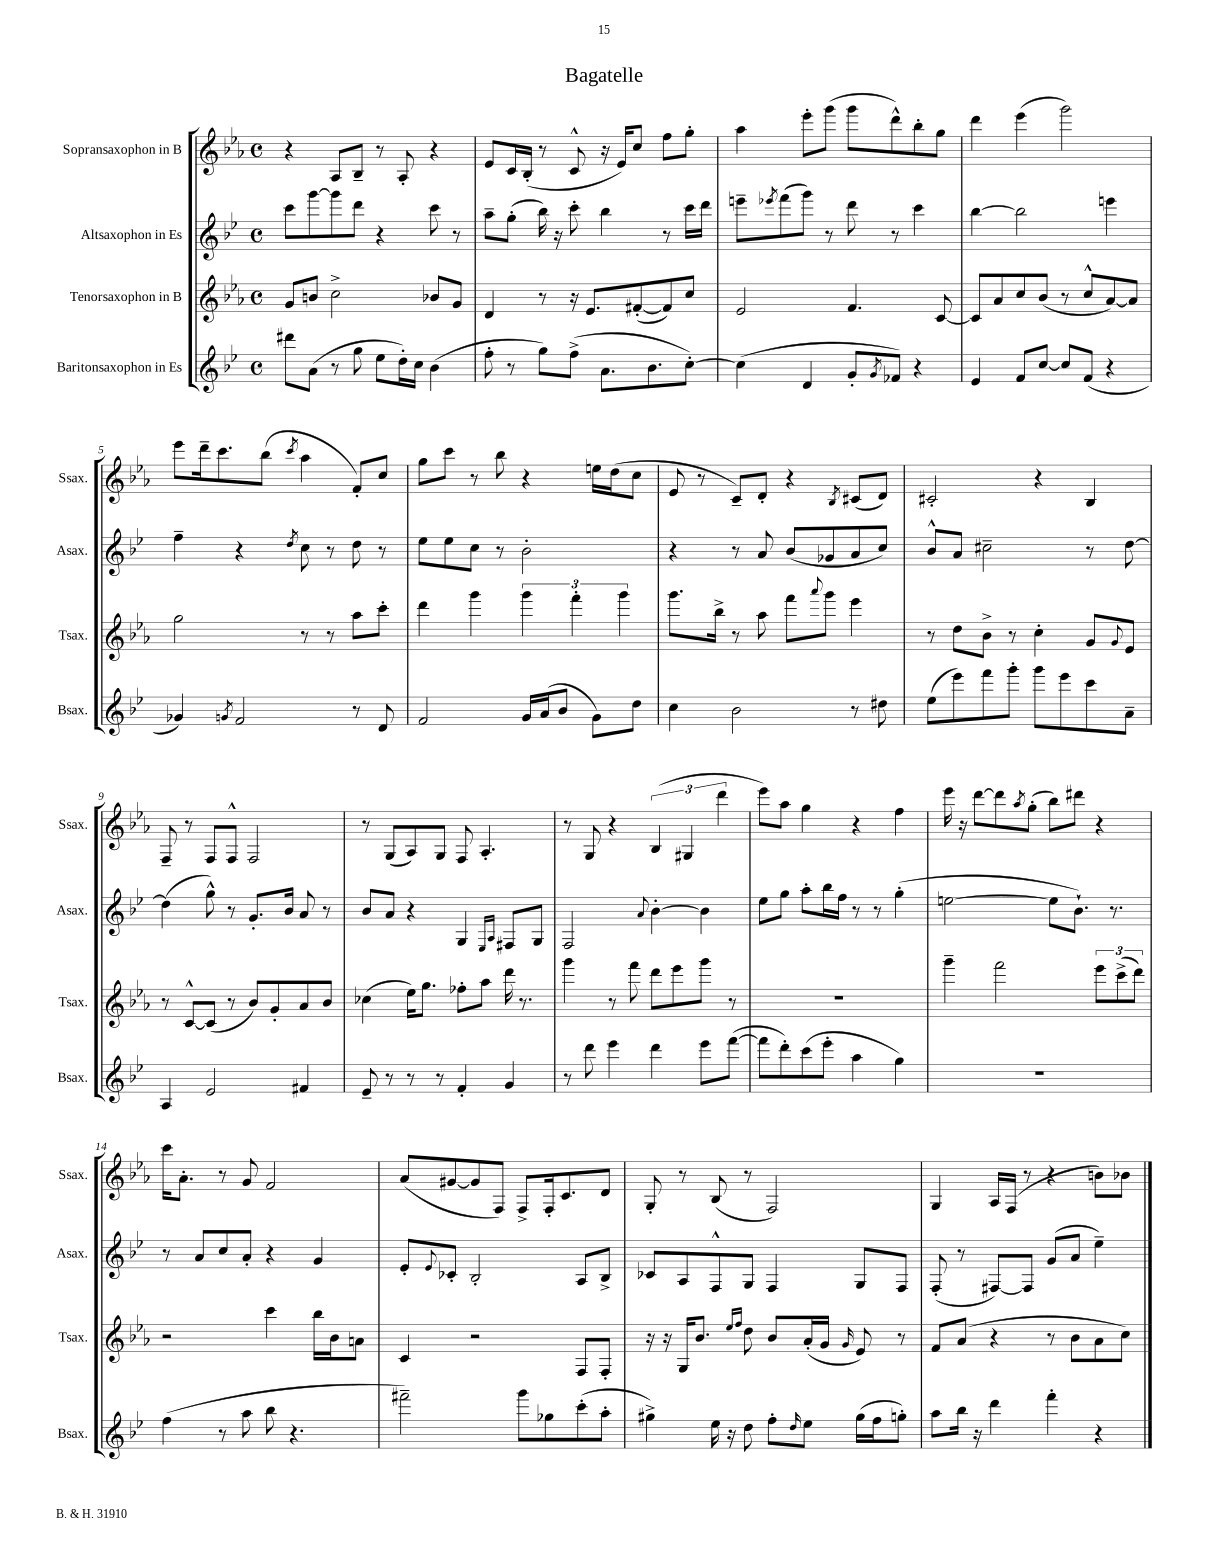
\header { title = "Bagatelle" }
<<
\new StaffGroup <<
\new Staff = "s0" \with { instrumentName = "Sopransaxophon in B" shortInstrumentName = "Ssax." } {
    \clef treble \key ees \major \defaultTimeSignature \time 4/4
    r4 aes8 bes8-- r8 aes8-. r4 |
    ees'8 c'16 bes16-.( r8 c'8-^ r16 ees'16) c''8 f''8 g''8-. |
    aes''4 ees'''8-. g'''8( g'''8 d'''8-^) bes''8-. g''8 |
    d'''4 ees'''4( g'''2) |
    ees'''8 d'''16-- c'''8. bes''8( \acciaccatura { c'''8 } aes''4 f'8-.) c''8 |
    g''8 c'''8 r8 bes''8 r4 e''16 d''16( c''8 |
    ees'8 r8 c'8--) d'8-. r4 \acciaccatura { bes8 } cis'8( d'8) |
    cis'2-. r4 bes4 |
    f8-- r8 f8 f8-^ f2 |
    r8 g8( aes8) g8 f8 aes4.-. |
    r8 g8 r4 \tuplet 3/2 { bes4( gis4 d'''4 } |
    ees'''8) aes''8 g''4 r4 f''4 |
    ees'''16 r16 d'''8~ d'''8 \acciaccatura { aes''8 } g''8-.( bes''8) dis'''8 r4 |
    c'''16 aes'8.-. r8 g'8 f'2 |
    aes'8( gis'8~ gis'8 f8) f8-> f16-. c'8. d'8 |
    g8-. r8 bes8( r8 f2) |
    g4 aes16 f16( r8 r4 b'8) bes'8 \bar "|." |
}
\new Staff = "s1" \with { instrumentName = "Altsaxophon in Es" shortInstrumentName = "Asax." } {
    \clef treble \key bes \major \defaultTimeSignature \time 4/4
    c'''8 g'''8~ g'''8 d'''8 r4 c'''8 r8 |
    a''8-- g''8-.( bes''16) r16 c'''8-. bes''4 r8 c'''16 d'''16 |
    e'''8-- \acciaccatura { ees'''8 } f'''8( g'''8) r8 d'''8 r8 c'''4 |
    bes''4~ bes''2 e'''4 |
    f''4-- r4 \acciaccatura { d''8 } c''8 r8 d''8 r8 |
    ees''8 ees''8 c''8 r8 bes'2-. |
    r4 r8 a'8 bes'8( ges'8 a'8 c''8) |
    bes'8-^ a'8 cis''2-- r8 d''8~ |
    d''4( g''8-^) r8 g'8.-. bes'16 a'8 r8 |
    bes'8 a'8 r4 g4 \grace { ees16 a16 } fis8 g8 |
    f2 \appoggiatura { a'8 } bes'4~-. bes'4 |
    ees''8 g''8 a''8-. bes''16 f''16 r8 r8 g''4-.( |
    e''2~ e''8 bes'8.-!) r8. |
    r8 a'8 c''8 a'8-. r4 g'4 |
    ees'8-. \appoggiatura { ees'8 } ces'8-. bes2-. a8 bes8-> |
    ces'8 a8 f8-^ g8 f4 g8 f8 |
    f8-.( r8 fis8~) fis8 g'8( a'8 ees''4--) \bar "|." |
}
\new Staff = "s2" \with { instrumentName = "Tenorsaxophon in B" shortInstrumentName = "Tsax." } {
    \clef treble \key ees \major \defaultTimeSignature \time 4/4
    g'8 b'8 c''2-> bes'8 g'8 |
    d'4 r8 r16 ees'8. fis'8~-.( fis'8) c''8 |
    ees'2 f'4. c'8~ |
    c'8 aes'8 c''8 bes'8( r8 c''8-^ aes'8~) aes'8 |
    g''2 r8 r8 aes''8 c'''8-. |
    d'''4 g'''4 \tuplet 3/2 { g'''4 f'''4-. g'''4 } |
    g'''8. bes''16-> r8 aes''8 f'''8 \appoggiatura { aes'''8 } g'''8 ees'''4 |
    r8 d''8 bes'8-> r8 c''4-. g'8 \appoggiatura { g'8 } ees'8 |
    r8 c'8~-^ c'8( r8 bes'8) g'8-. aes'8 bes'8 |
    ces''4( ees''16) g''8. fes''8-. aes''8 d'''16 r8. |
    g'''4 r8 f'''8 d'''8 ees'''8 g'''8 r8 |
    R1 |
    g'''4-- f'''2 \tuplet 3/2 { ees'''8 c'''8->( d'''8) } |
    r2 c'''4 bes''16 bes'16 a'8 |
    c'4 r2 f8 f8-. |
    r16 r16 g16 bes'8. \grace { ees''16 f''16 } d''8 bes'8 aes'16-.( g'16 \grace { g'16 } ees'8) r8 |
    f'8 aes'8( r4 r8 bes'8 aes'8 c''8) \bar "|." |
}
\new Staff = "s3" \with { instrumentName = "Baritonsaxophon in Es" shortInstrumentName = "Bsax." } {
    \clef treble \key bes \major \defaultTimeSignature \time 4/4
    dis'''8 a'8( r8 g''8 ees''8 d''16-.) c''16 bes'4( |
    f''8-. r8 g''8) f''8->( a'8. bes'8. c''8~-.) |
    c''4( d'4 g'8-. \acciaccatura { g'8 } fes'8) r4 |
    ees'4 f'8 c''8~ c''8 f'8( r4 |
    ges'4) \acciaccatura { g'8 } f'2 r8 d'8 |
    f'2 g'16 a'16( bes'8 g'8) d''8 |
    c''4 bes'2 r8 dis''8 |
    ees''8( ees'''8) f'''8 g'''8-. g'''8 ees'''8 c'''8 a'8-- |
    a4 ees'2 fis'4 |
    ees'8-- r8 r8 r8 f'4-. g'4 |
    r8 d'''8 ees'''4 d'''4 ees'''8 f'''8~( |
    f'''8 d'''8-.) c'''8( ees'''8-. a''4 g''4) |
    R1 |
    f''4( r8 a''8 bes''8 r4. |
    fis'''2--) g'''8 ges''8 c'''8-.( a''8-. |
    gis''4->) ees''16 r16 d''8 f''8-. \grace { d''16 } ees''8 gis''16( f''16 g''8-.) |
    a''8 bes''16 r16 d'''4 f'''4-. r4 \bar "|." |
}
>>
>>
